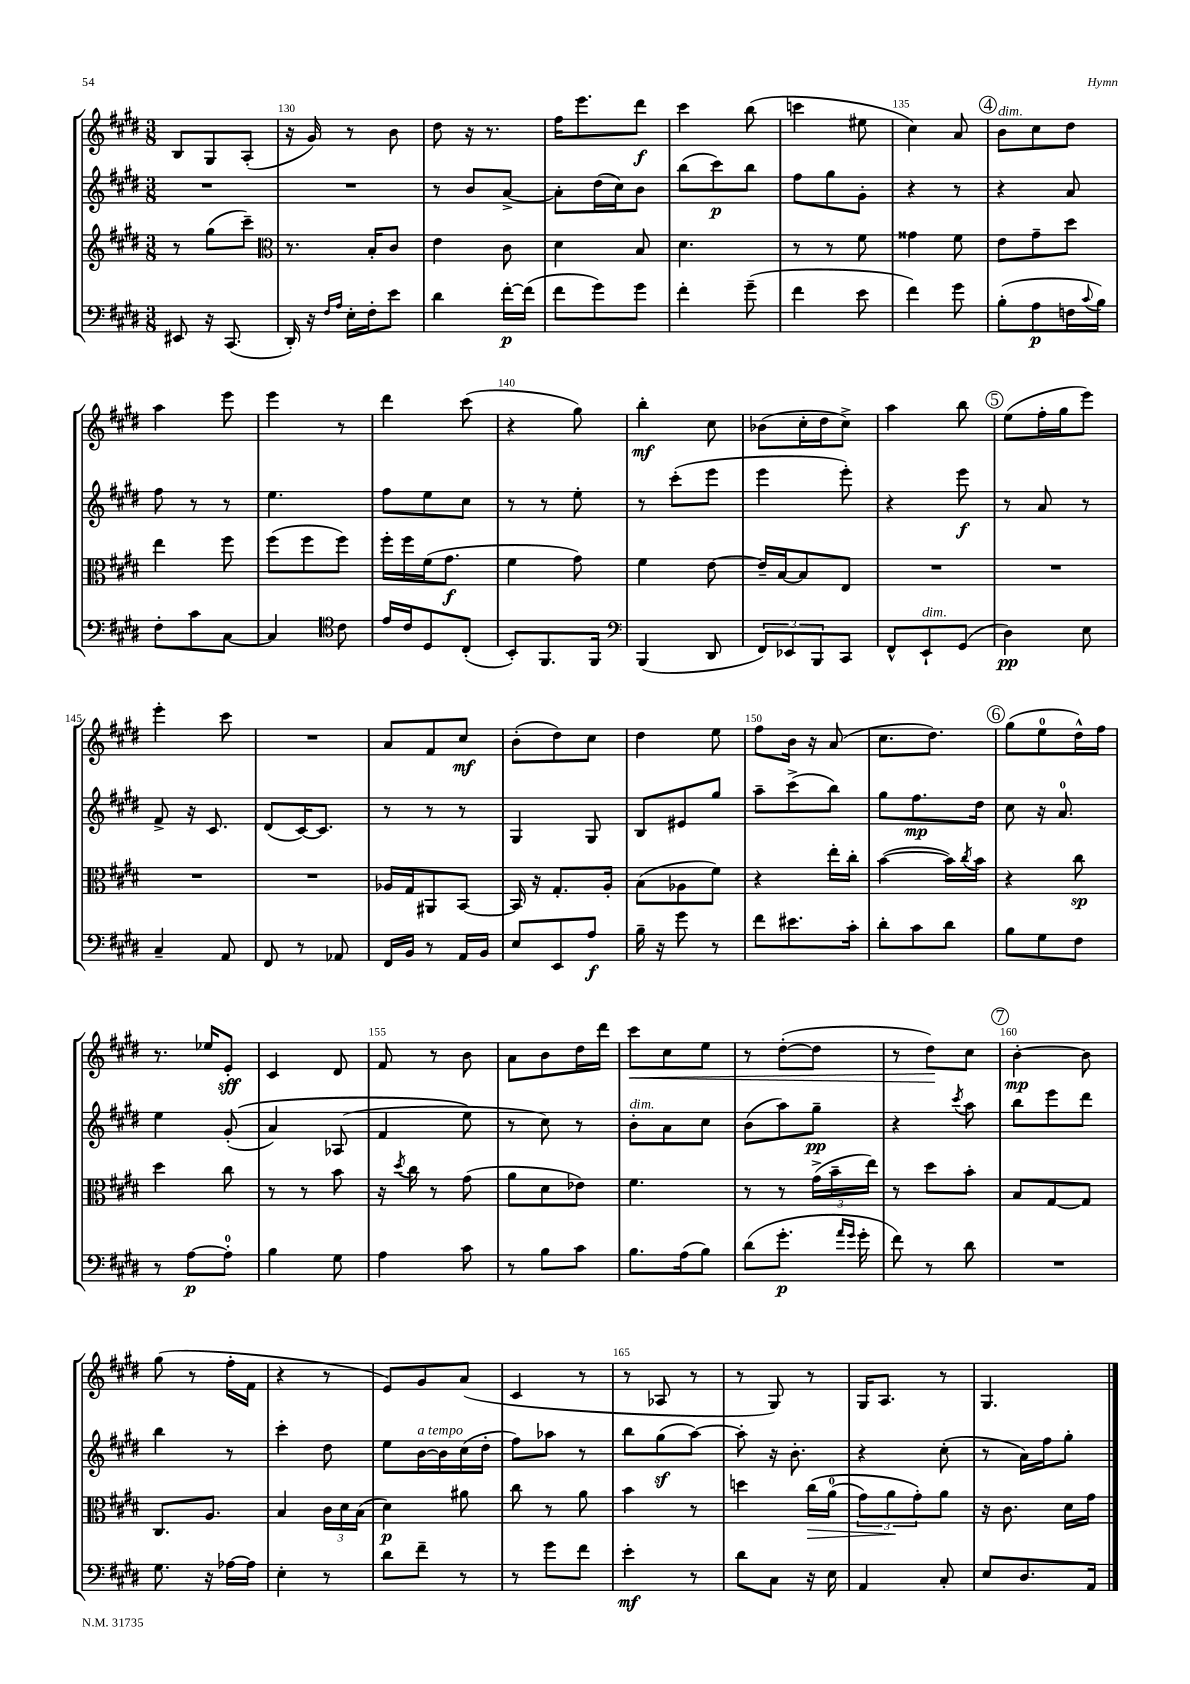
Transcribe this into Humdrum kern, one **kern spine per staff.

**kern	**kern	**kern	**kern
*staff4	*staff3	*staff2	*staff1
*clefF4	*clefG2	*clefG2	*clefG2
*k[f#c#g#d#]	*k[f#c#g#d#]	*k[f#c#g#d#]	*k[f#c#g#d#]
*M3/8	*M3/8	*M3/8	*M3/8
8EE#	8r	4.r	8B
16r	(8gg#	.	8G#
(8.CC#	.	.	.
.	8ccc#~)	.	(8A'
=	=	=	=
*	*clefC3	*	*
16DD#')	8.r	4.r	16r
16r	.	.	16g#)
16qqF#	.	.	.
16qqA	.	.	.
16E'	.	.	8r
16F#'	16B'	.	.
8e	8c#	.	8b
=	=	=	=
4d#	4e	8r	8dd#
.	.	8b	16r
.	.	.	8.r
[16f#'	8c#	[8a^	.
(16f#]	.	.	.
=	=	=	=
8f#	4d#	8a']	16ff#
.	.	.	8.eee
8g#)	.	(16dd#	.
.	.	16cc#)	.
8g#	8B	8b	8ddd#
=	=	=	=
4f#'	4.d#	(8bb	4ccc#
.	.	8ccc#)	.
(8g#~	.	8bb	(8bb
=	=	=	=
4f#	8r	8ff#	4ccc
.	8r	8gg#	.
8e	8f#	8g#'	8ee#
=	=	=	=
4f#)	4g##	4r	4cc#)
8g#	8f#	8r	8a
=	=	=	=
(8B'	8e	4r	8b
8A	8g#~	.	8cc#
16F	8dd#	8a	8dd#
8qqc#	.	.	.
16B)	.	.	.
=	=	=	=
8F#'	4ee	8ff#	4aa
8c#	.	8r	.
[8C#	8ff#	8r	8eee
=	=	=	=
4C#]	(8ff#	4.ee	4eee
.	8ff#	.	.
*clefC4	*	*	*
8c#	8ff#)	.	8r
=	=	=	=
16e	16ff#'	8ff#	4ddd#
16c#	16ff#	.	.
8D#	(16f#	8ee	.
.	8.g#	.	.
(8C#'	.	8cc#	(8ccc#
=	=	=	=
8BB')	4f#	8r	4r
8.FF#	.	8r	.
.	8g#)	8ee'	8gg#)
16FF#	.	.	.
=	=	=	=
*clefF4	*	*	*
(4BBB	4f#	8r	4bb'
.	.	(8ccc#'	.
8DD#	[8e	8eee	8cc#
=	=	=	=
12FF#)	16e~]	4eee	(8b-
.	[16B	.	.
12EE-	.	.	.
.	8B]	.	16cc#'
12BBB	.	.	.
.	.	.	16dd#
8CC#	8E	8eee')	8cc#^)
=	=	=	=
8FF#^^	4.r	4r	4aa
8EE`	.	.	.
(8GG#	.	8eee	8bb
=	=	=	=
4D#)	4.r	8r	(8ee
.	.	8a	16ff#'
.	.	.	16gg#
8E	.	8r	8eee)
=	=	=	=
4C#~	4.r	8f#^	4eee'
.	.	16r	.
.	.	8.c#	.
8AA	.	.	8ccc#
=	=	=	=
8FF#	4.r	(8d#	4.r
8r	.	[16c#)	.
.	.	8.c#]	.
8AA-	.	.	.
=	=	=	=
16FF#	16A-	8r	8a
16BB	16G#	.	.
8r	8AA#	8r	8f#
16AA	[8BB	8r	8cc#
16BB	.	.	.
=	=	=	=
8E	16BB]	4G#	(8b'
.	16r	.	.
8EE	8.G#'	.	8dd#)
8A	.	8G#	8cc#
.	16A'	.	.
=	=	=	=
16B~	(8B	8B	4dd#
16r	.	.	.
8g#	8A-	8e#	.
8r	8f#)	8gg#	8ee
=	=	=	=
8f#	4r	8aa~	8ff#
8.e#	.	(8ccc#^	16b
.	.	.	16r
.	16ee'	8bb)	(8a
16c#'	16cc#'	.	.
=	=	=	=
8d#'	([4b	8gg#	8.cc#
8c#	.	8.ff#	.
.	.	.	8.dd#)
8d#	16b])	.	.
.	8qcc#	.	.
.	16b	16dd#	.
=	=	=	=
8B	4r	8cc#	(8gg#
8G#	.	16r	8ee
.	.	8.a	.
8F#	8cc#	.	16dd#^^)
.	.	.	16ff#
=	=	=	=
8r	4dd#	4ee	8.r
[8A	.	.	.
.	.	.	16ee-
8A']	8cc#	&((8g#'	8e'
=	=	=	=
4B	8r	4a)	4c#
.	8r	.	.
8G#	8b	(8A-	8d#
=	=	=	=
4A	16r	4f#	8f#
.	8qdd#	.	.
.	16cc#	.	.
.	8r	.	8r
8c#	(8g#	8ee&)	8b
=	=	=	=
8r	8a	8r	8a
8B	8d#	8cc#)	8b
8c#	8e-)	8r	16dd#
.	.	.	16ddd#
=	=	=	=
8.B	4.f#	8b'	8ccc#
.	.	8a	8cc#
(16A	.	.	.
8B)	.	8cc#	8ee
=	=	=	=
(8d#	8r	(8b	8r
8.g#'	8r	8aa)	([8dd#'
.	(24g#^	8gg#~	8dd#]
.	24b~	.	.
16qqa	.	.	.
16qqg#	.	.	.
16g#'	.	.	.
.	24ee)	.	.
=	=	=	=
8f#)	8r	4r	8r
8r	8dd#	.	8dd#)
.	.	8qccc#	.
8d#	8b'	8aa	8cc#
=	=	=	=
4.r	8B	8bb	[4b'
.	[8G#	8eee	.
.	8G#]	8ddd#	8b]
=	=	=	=
8.G#	8.C#	4bb	(8gg#
.	.	.	8r
16r	8.A	.	.
[16A-	.	8r	16ff#'
16A-]	.	.	16f#
=	=	=	=
4E'	4B	4ccc#'	4r
8r	24c#	8dd#	8r
.	24d#	.	.
.	(24B	.	.
=	=	=	=
8d#	4d#)	8ee	8e)
8f#~	.	[16b	8g#
.	.	16b]	.
8r	8a#	(16cc#	(8a
.	.	16dd#'	.
=	=	=	=
8r	8cc#	8ff#)	4c#
8g#	8r	8aa-	.
8f#	8a	8r	8r
=	=	=	=
4e'	4b	8bb	8r
.	.	(8gg#	8A-
8r	8r	[8aa)	8r
=	=	=	=
8d#	4dd	8aa']	8r
8C#	.	16r	8G#)
.	.	8.b'	.
16r	&(16cc#	.	8r
16E	(16a	.	.
=	=	=	=
4AA	12g#)	4r	16G#
.	.	.	8.A
.	12a	.	.
.	12g#'&)	.	.
8C#'	8a	(8cc#'	8r
=	=	=	=
8E	16r	8r	4.G#
.	8.c#	.	.
8.D#	.	16a)	.
.	.	16ff#	.
.	16d#	8gg#'	.
16AA	16g#	.	.
==	==	==	==
*-	*-	*-	*-
